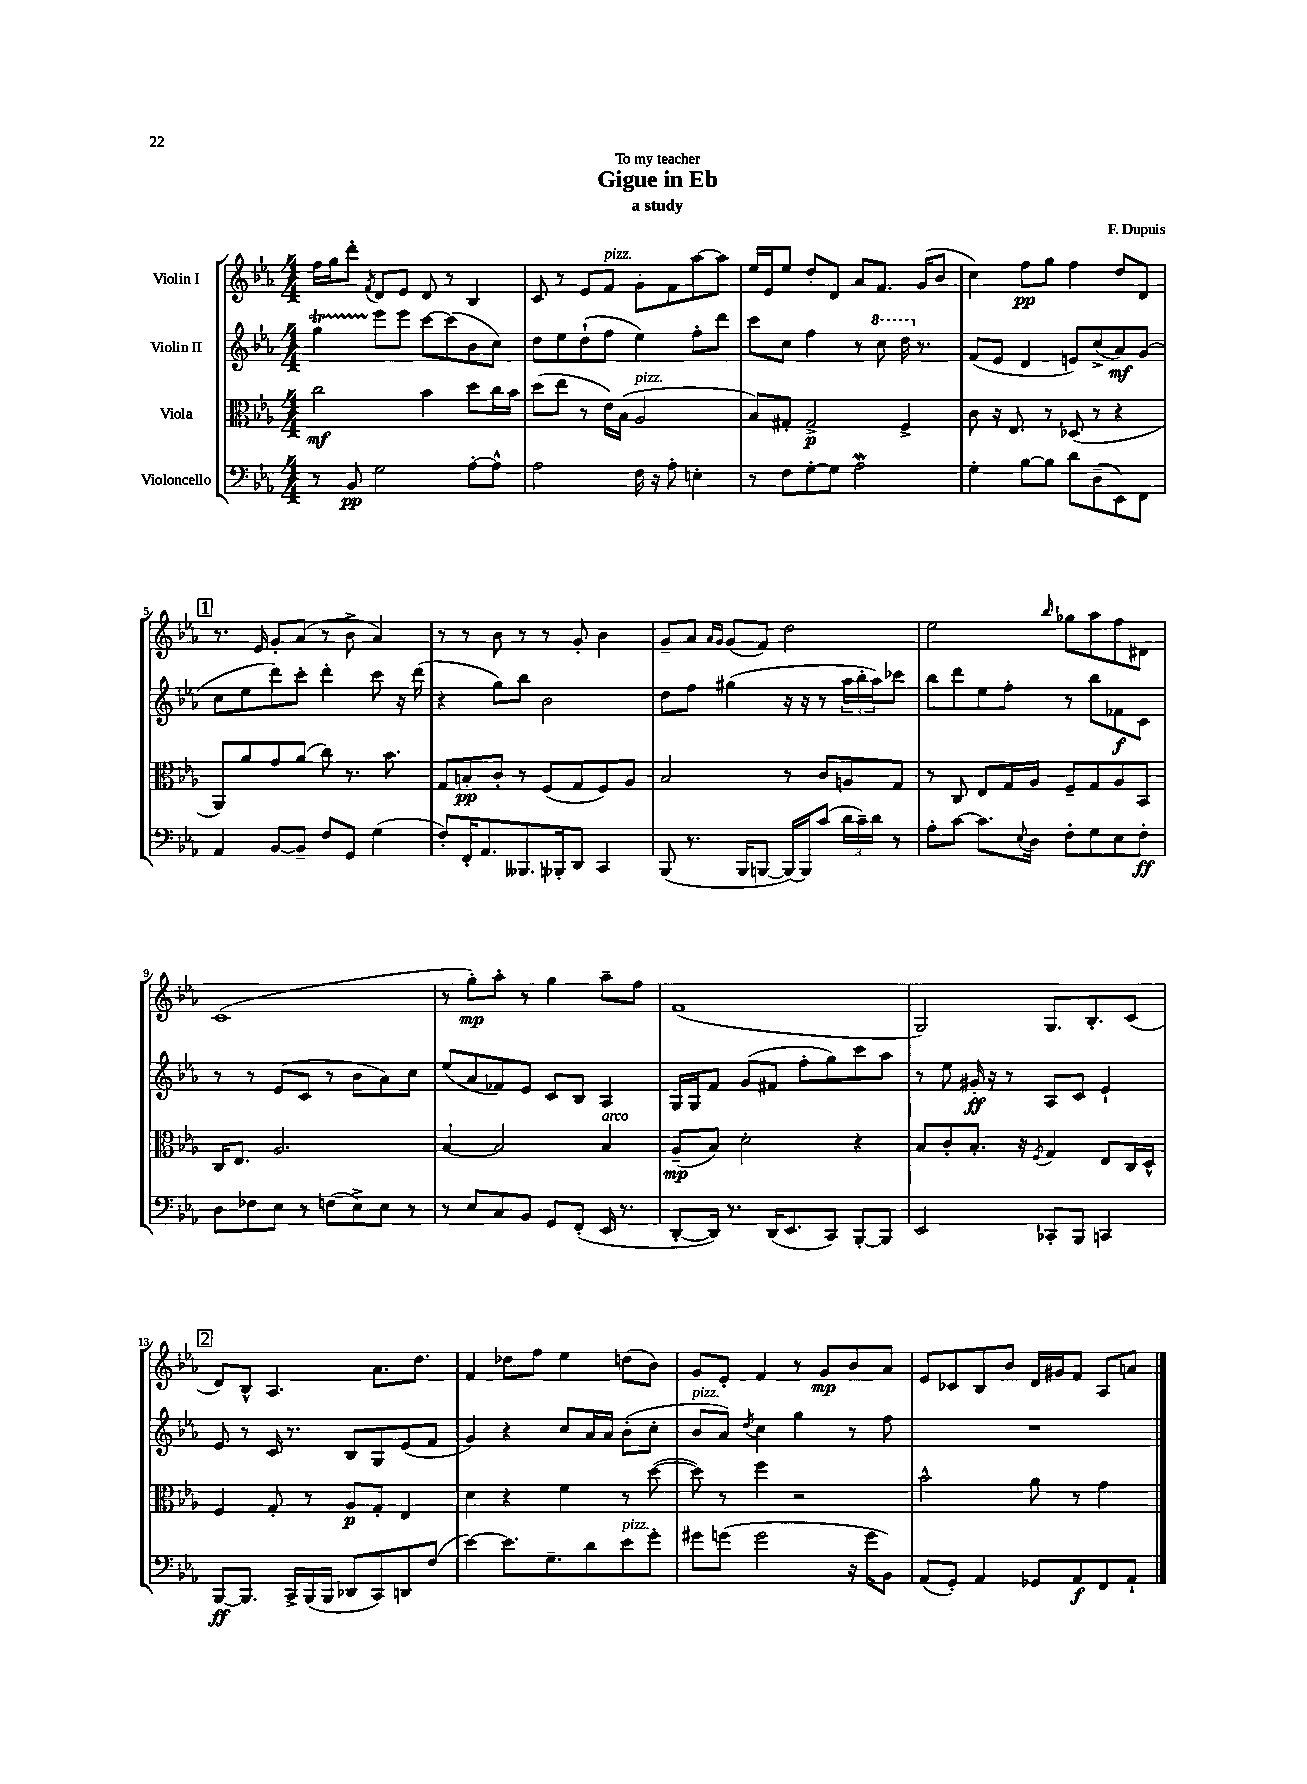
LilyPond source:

\header { title = "Gigue in Eb" composer = "F. Dupuis" subtitle = "a study" dedication = "To my teacher" }
<<
\new StaffGroup <<
\new Staff = "s0" \with { instrumentName = "Violin I" } {
    \clef treble \key ees \major \numericTimeSignature \time 4/4
    f''16 g''16 d'''8-. \acciaccatura { f'8 } d'8 ees'8 d'8 r8 bes4 |
    c'8 r8 ees'8 f'8^\markup { \italic "pizz." } g'8-. f'8 aes''8~ aes''8 |
    ees''16 ees'16 ees''8 d''8-. d'8 aes'8 f'8. g'16( bes'8 |
    c''4) f''8\pp g''8 f''4 d''8 d'8 |
    \mark \markup { \box "1" } r8. ees'16 g'8-. aes'8( r8 bes'8-> aes'4) |
    r8 r8 bes'8 r8 r8 g'8-. bes'4 |
    g'8-- aes'8 \grace { aes'16 g'16 } g'8( f'8) d''2 |
    ees''2 \grace { bes''16 } ges''8 aes''8 f''8 dis'8 |
    c'1( |
    r8 g''8-.\mp) aes''8-. r8 g''4 aes''8-- f''8 |
    f'1( |
    g2) g8. bes8.-. c'8( |
    \mark \markup { \box "2" } d'8) bes8-^ aes4. aes'8. d''8. |
    f'4 des''8 f''8 ees''4 d''8( bes'8) |
    g'8 ees'8-. f'4 r8 g'8\mp bes'8 aes'8 |
    ees'8 ces'8 bes8 bes'8 d'16 gis'16 f'8 aes8 a'8 \bar "|." |
}
\new Staff = "s1" \with { instrumentName = "Violin II" } {
    \clef treble \key ees \major \numericTimeSignature \time 4/4
    g''4\startTrillSpan ees'''8\stopTrillSpan ees'''8 c'''8~ c'''8( bes'8 c''8) |
    d''8 ees''8 d''8-!( f''8 ees''4) f''8-. d'''8 |
    c'''8 c''8 f''4 r8 \ottava #1 c'''8 d'''16 \ottava #0 r8. |
    f'8( ees'8 d'4 e'8) c''8->( aes'8\mf) g'8( |
    \mark \markup { \box "1" } c''8 ees''8 d'''8) c'''8-. d'''4-. c'''8 r16 d'''16( |
    r4 g''8) bes''8 bes'2 |
    d''8 f''8 gis''4( r16 r16 r8 \tuplet 3/2 { aes''16 bes''16-. aes''16) } ces'''8 |
    bes''8 d'''8 ees''8 f''8-. r8 bes''8 fes'8\f c'8 |
    r8 r8 ees'8( c'8 r8 bes'8 aes'8) c''8 |
    ees''8( aes'8 fes'8) ees'8 c'8 bes8 aes4 |
    g16 g16 f'8 g'8( fis'8 f''8-. g''8) c'''8 aes''8 |
    r8 ees''8 gis'16-.\ff r16 r8 aes8 c'8 ees'4-! |
    \mark \markup { \box "2" } ees'8 r8 c'16 r8. bes8 g8 ees'8( f'8 |
    g'4) r4 c''8 aes'16 aes'16 bes'8-.( c''8-. |
    bes'8^\markup { \italic "pizz." } aes'8) \acciaccatura { d''8 } c''4 g''4 r8 f''8 |
    R1 \bar "|." |
}
\new Staff = "s2" \with { instrumentName = "Viola" } {
    \clef alto \key ees \major \numericTimeSignature \time 4/4
    c''2\mf bes'4 d''8 c''16 bes'16 |
    d''8( ees''8 r8 ees'16) bes16( aes2^\markup { \italic "pizz." } |
    bes8) gis8-. gis2->\p f4-> |
    c'8 r16 ees8. r8 des8( r8 r4 |
    \mark \markup { \box "1" } aes,8) aes'8 g'8 aes'8( c''8) r8. bes'8. |
    g8 b8-.\pp c'8-. r8 f8( g8 f8) aes8 |
    bes2 r8 c'8 a8 g8 |
    r8 c8 ees8 g16 aes16 f8-- g8 aes8 bes,8 |
    c16 ees8. aes2. |
    bes4~ bes2 bes4^\markup { \italic "arco" } |
    aes8--\mp( bes8) d'2-. r4 |
    bes8 c'8-. bes8.-. r16 \acciaccatura { f8 } g4 ees8 c16 d16-^ |
    \mark \markup { \box "2" } f4 g8-. r8 aes8\p g8-. ees4 |
    d'4 r4 f'4 r8 d''8~( |
    d''8) r8 f''4 r2 |
    bes'2-^ aes'8 r8 g'4 \bar "|." |
}
\new Staff = "s3" \with { instrumentName = "Violoncello" } {
    \clef bass \key ees \major \numericTimeSignature \time 4/4
    r8 bes,8\pp g2 aes8~-. aes8-^ |
    aes2 f16 r16 aes8-. e4-. |
    r8 f8 g8~-. g8 aes2\mordent |
    g4-. bes8~ bes8 d'8 d8--( ees,8) f,8 |
    \mark \markup { \box "1" } aes,4 bes,8~ bes,8-- f8 g,8 g4( |
    f8-.) f,16-. aes,8. beses,,8. bes,,16-. d,8 c,4 |
    bes,,8( r8. bes,,16 b,,8~ b,,16~) b,,16 c'8( \tuplet 3/2 { d'16 c'16--) d'16 } r8 |
    aes8-. c'8~ c'8. \appoggiatura { ees8 } d16 f8-. g8 ees8 f8-.\ff |
    d8 fes8 ees8 r8 f8( ees8->) ees8 r8 |
    r8 ees8 c8 bes,8 g,8 f,8-.( ees,16 r8. |
    d,8~-. d,16) r8. d,16( ees,8. c,8) bes,,8~-. bes,,8 |
    ees,2 ces,8-. bes,,8 c,4 |
    \mark \markup { \box "2" } bes,,8~\ff bes,,8. c,16-> bes,,16( bes,,16 des,8 c,8) d,8 f8( |
    ees'4~) ees'8. g8.-- d'8 ees'8^\markup { \italic "pizz." } g'8-. |
    gis'8 g'8( g'2 r16 g'16 bes,8) |
    aes,8( g,8-.) aes,4 ges,8 aes,8\f f,8 aes,8-! \bar "|." |
}
>>
>>
